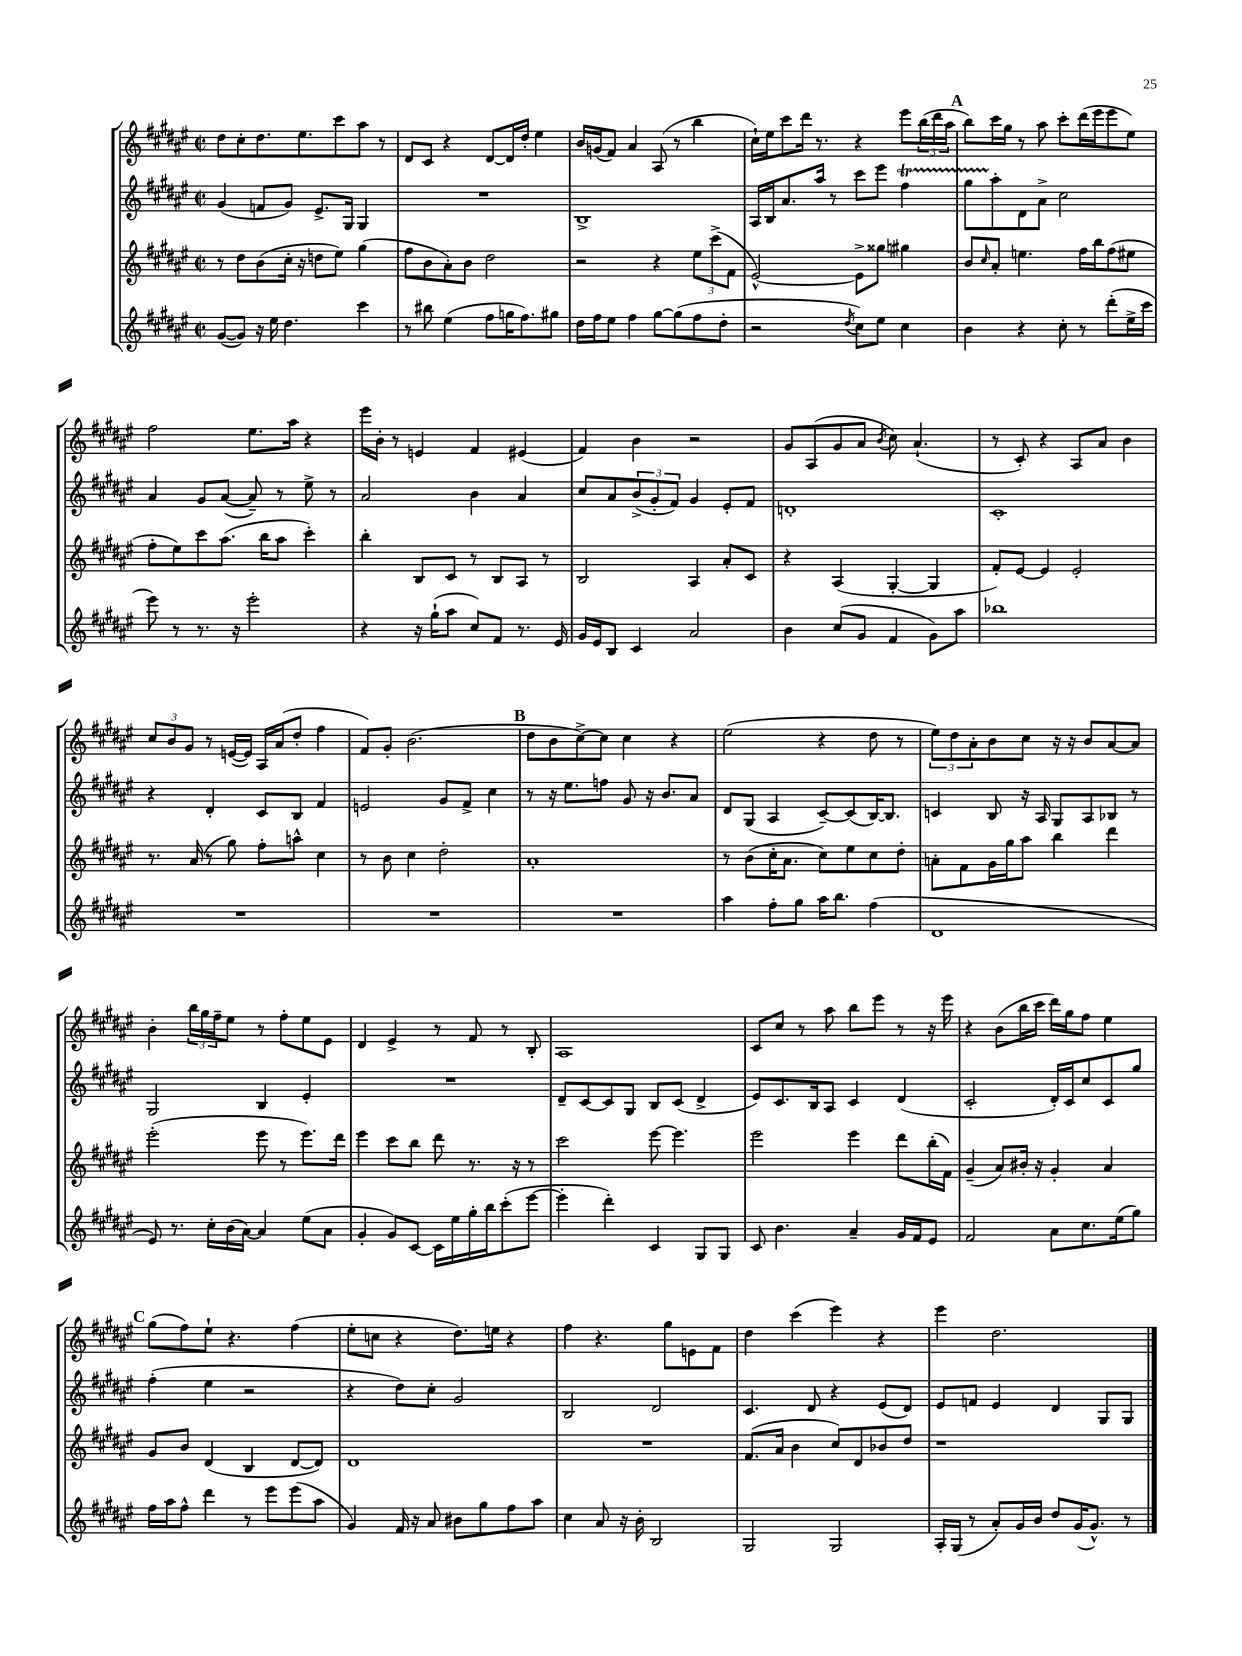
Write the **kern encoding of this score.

**kern	**kern	**kern	**kern
*staff4	*staff3	*staff2	*staff1
*clefG2	*clefG2	*clefG2	*clefG2
*k[f#c#g#d#a#e#]	*k[f#c#g#d#a#e#]	*k[f#c#g#d#a#e#]	*k[f#c#g#d#a#e#]
*M2/2	*M2/2	*M2/2	*M2/2
*met(c|)	*met(c|)	*met(c|)	*met(c|)
([8g#	8r	(4g#	8dd#
8g#])	8dd#	.	8cc#'
16r	(8b	8f	8.dd#
16ee#	.	.	.
4.dd#	16cc#'	8g#)	.
.	16r	.	8.ee#
.	8dd	8.e#^	.
.	8ee#)	.	8ccc#
.	.	16G#	.
4ccc#	(4gg#	4G#	8aa#
.	.	.	8r
=	=	=	=
8r	8ff#	1r	8d#
8bb#	8b	.	8c#
(4ee#	8a#')	.	4r
.	8b	.	.
8ff#	2dd#	.	[8d#
16gg	.	.	16d#]
8.ff#)	.	.	16dd#'
.	.	.	4ee#
8gg#	.	.	.
=	=	=	=
16dd#	2r	1B^	16b
16ff#	.	.	(16g
8ee#	.	.	8f#)
4ff#	.	.	4a#
[8gg#	4r	.	(8A#
(8gg#]	.	.	8r
8ff#	12ee#	.	4bb
.	(12ccc#^	.	.
8dd#'	.	.	.
.	12f#	.	.
=	=	=	=
2r	[2e#^^)	16A#	16cc#`)
.	.	16B	16ee#
.	.	8.a#	8ccc#
.	.	.	16ddd#
.	.	16aa#	8.r
.	.	8r	.
8qdd#	.	.	.
8cc#)	8e#^]	8ccc#	4r
8ee#	8gg##	8eee#	.
4cc#	4gg#	4ff#	8eee#
.	.	.	(24bb
.	.	.	24ddd#
.	.	.	24aa#
=	=	=	=
4b	8b	8gg#	8bb)
.	16qqcc#	.	.
.	8a#'	8aa#'	16ccc#
.	.	.	16gg#
4r	4.ee	8d#	8r
.	.	8a#^	8aa#
8cc#'	.	2cc#	8ccc#'
8r	16ff#	.	(16ddd#
.	16bb	.	16eee#
(8ddd#'	(8ff#	.	8eee#
16ee#^	8ee#	.	8ee#)
16ccc#	.	.	.
=	=	=	=
8eee#)	8ff#'	4a#	2ff#
8r	8ee#)	.	.
8.r	8ccc#	8g#	.
.	(8.aa#	([8a#	.
16r	.	.	.
2eee#'	.	8a#~])	8.ee#
.	16bb	.	.
.	8aa#	8r	.
.	.	.	16aa#
.	4ccc#')	8ee#^	4r
.	.	8r	.
=	=	=	=
4r	4bb'	2a#	16eee#
.	.	.	16b'
.	.	.	8r
16r	8B	.	4e
(16gg#`	.	.	.
8aa#	8c#	.	.
8cc#)	8r	4b	4f#
8f#	8B	.	.
8.r	8A#	4a#	(4e#
.	8r	.	.
16e#	.	.	.
=	=	=	=
16g#	2B	8cc#	4f#)
16e#	.	.	.
8B	.	8a#	.
4c#	.	(12b^	4b
.	.	12g#'	.
.	.	12f#)	.
2a#	4A#	4g#	2r
.	8a#'	8e#'	.
.	8c#	8f#	.
=	=	=	=
4b	4r	1d'	8g#
.	.	.	(8A#
(8cc#	(4A#	.	8g#
8g#	.	.	8a#
.	.	.	8qb
4f#	[4G#'	.	8cc#)
.	.	.	(4.a#`
8g#)	4G#]	.	.
8aa#	.	.	.
=	=	=	=
1bb-	8f#')	1c#'	8r
.	[8e#	.	8c#')
.	4e#]	.	4r
.	2e#'	.	8A#
.	.	.	8a#
.	.	.	4b
=	=	=	=
1r	8.r	4r	12cc#
.	.	.	12b
.	.	.	12g#
.	(16a#	.	.
.	8r	4d#'	8r
.	8gg#)	.	([16e
.	.	.	16e])
.	8ff#'	8c#	16A#
.	.	.	(16a#
.	8aa^^	8B	8dd#'
.	4cc#	4f#	4ff#
=	=	=	=
1r	8r	2e	8f#)
.	8b	.	8g#'
.	4cc#	.	(2.b
.	2dd#'	8g#	.
.	.	8f#^	.
.	.	4cc#	.
=	=	=	=
1r	1a#'	8r	8dd#
.	.	16r	8b
.	.	8.ee#	.
.	.	.	[8cc#^)
.	.	8ff	8cc#]
.	.	8g#	4cc#
.	.	16r	.
.	.	8.b	.
.	.	.	4r
.	.	8a#	.
=	=	=	=
4aa#	8r	8d#	(2ee#
.	(8b	(8G#	.
8ff#'	16cc#'	4A#	.
.	8.a#	.	.
8gg#	.	.	.
16aa#	8cc#)	[8c#~)	4r
8.bb	.	.	.
.	8ee#	(8c#]	.
(4ff#	8cc#	[16B)	8dd#
.	.	8.B]	.
.	8dd#'	.	8r
=	=	=	=
1d#	8a'	4c	12ee#)
.	.	.	12dd#
.	8f#	.	.
.	.	.	12a#'
.	16g#	8B	8b
.	16gg#	.	.
.	8aa#	16r	8cc#
.	.	16A#	.
.	4bb	8G#	16r
.	.	.	16r
.	.	8A#	8b
.	4ddd#	8B-	[8a#
.	.	8r	8a#]
=	=	=	=
8e#)	(2eee#'	2G#	4b'
8.r	.	.	.
.	.	.	24bb
.	.	.	24gg#
16cc#'	.	.	.
.	.	.	24ff#~
(16b	.	.	8ee#
[16a#)	.	.	.
4a#]	8eee#	4B	8r
.	8r	.	8ff#'
(8ee#	8.eee#)	4e#'	8ee#
8a#	.	.	8e#
.	16ddd#	.	.
=	=	=	=
4g#'	4eee#	1r	4d#
8g#)	8ccc#	.	4e#^
[8c#	8bb	.	.
16c#]	8ddd#	.	8r
16ee#	.	.	.
16gg#'	8.r	.	8f#
16bb	.	.	.
(8ccc#'	.	.	8r
.	16r	.	.
[8eee#	8r	.	8B'
=	=	=	=
4eee#']	2ccc#	8d#~	1A#
.	.	[8c#	.
4ddd#')	.	8c#]	.
.	.	8G#	.
4c#	[8eee#	8B	.
.	4.eee#]	(8c#	.
8G#	.	4d#^	.
8G#	.	.	.
=	=	=	=
8c#	2eee#	8e#)	8c#
4.b	.	8.c#	8cc#
.	.	.	8r
.	.	16B	.
.	.	8A#	8aa#
4a#~	4eee#	4c#	8bb
.	.	.	8eee#
16g#	8ddd#	(4d#	8r
16f#	.	.	.
8e#	(16bb'	.	16r
.	16f#)	.	16eee#
=	=	=	=
2f#	(4g#~	2c#'	4r
.	8a#)	.	(8b
.	16b#'	.	16bb
.	16r	.	16ccc#
8a#	4g#'	16d#')	16ddd#)
.	.	16c#	16gg#
8.cc#	.	8cc#	8ff#
.	4a#	8c#	4ee#
(16ee#	.	.	.
8gg#)	.	8gg#	.
=	=	=	=
16ff#	8g#	(4ff#'	(8gg#
16aa#	.	.	.
8ff#^^	8b	.	8ff#)
4ddd#	(4d#	4ee#	8ee#`
.	.	.	4.r
8r	4B	2r	.
8eee#	.	.	.
(8eee#	[8d#	.	(4ff#
8aa#	8d#])	.	.
=	=	=	=
4g#)	1d#	4r	8ee#'
.	.	.	8cc
16f#	.	8dd#)	4r
16r	.	.	.
8a#	.	8cc#'	.
8b#	.	2g#	8.dd#)
8gg#	.	.	.
.	.	.	16ee
8ff#	.	.	4r
8aa#	.	.	.
=	=	=	=
4cc#	1r	2B	4ff#
8a#	.	.	4.r
16r	.	.	.
16b'	.	.	.
2B	.	2d#	.
.	.	.	8gg#
.	.	.	8e
.	.	.	8f#
=	=	=	=
2G#	(8.f#	4.c#	4dd#
.	16a#	.	.
.	4b	.	(4ccc#
.	.	8d#	.
2G#	8cc#)	4r	4eee#)
.	8d#	.	.
.	8b-	(8e#	4r
.	8dd#	8d#)	.
=	=	=	=
16A#'	1r	8e#	4eee#
(16G#	.	.	.
8r	.	8f	.
8a#')	.	4e#	2.dd#
16g#	.	.	.
16b	.	.	.
8dd#	.	4d#	.
(16g#	.	.	.
8.g#^^)	.	.	.
.	.	8G#	.
8r	.	8G#	.
==	==	==	==
*-	*-	*-	*-
